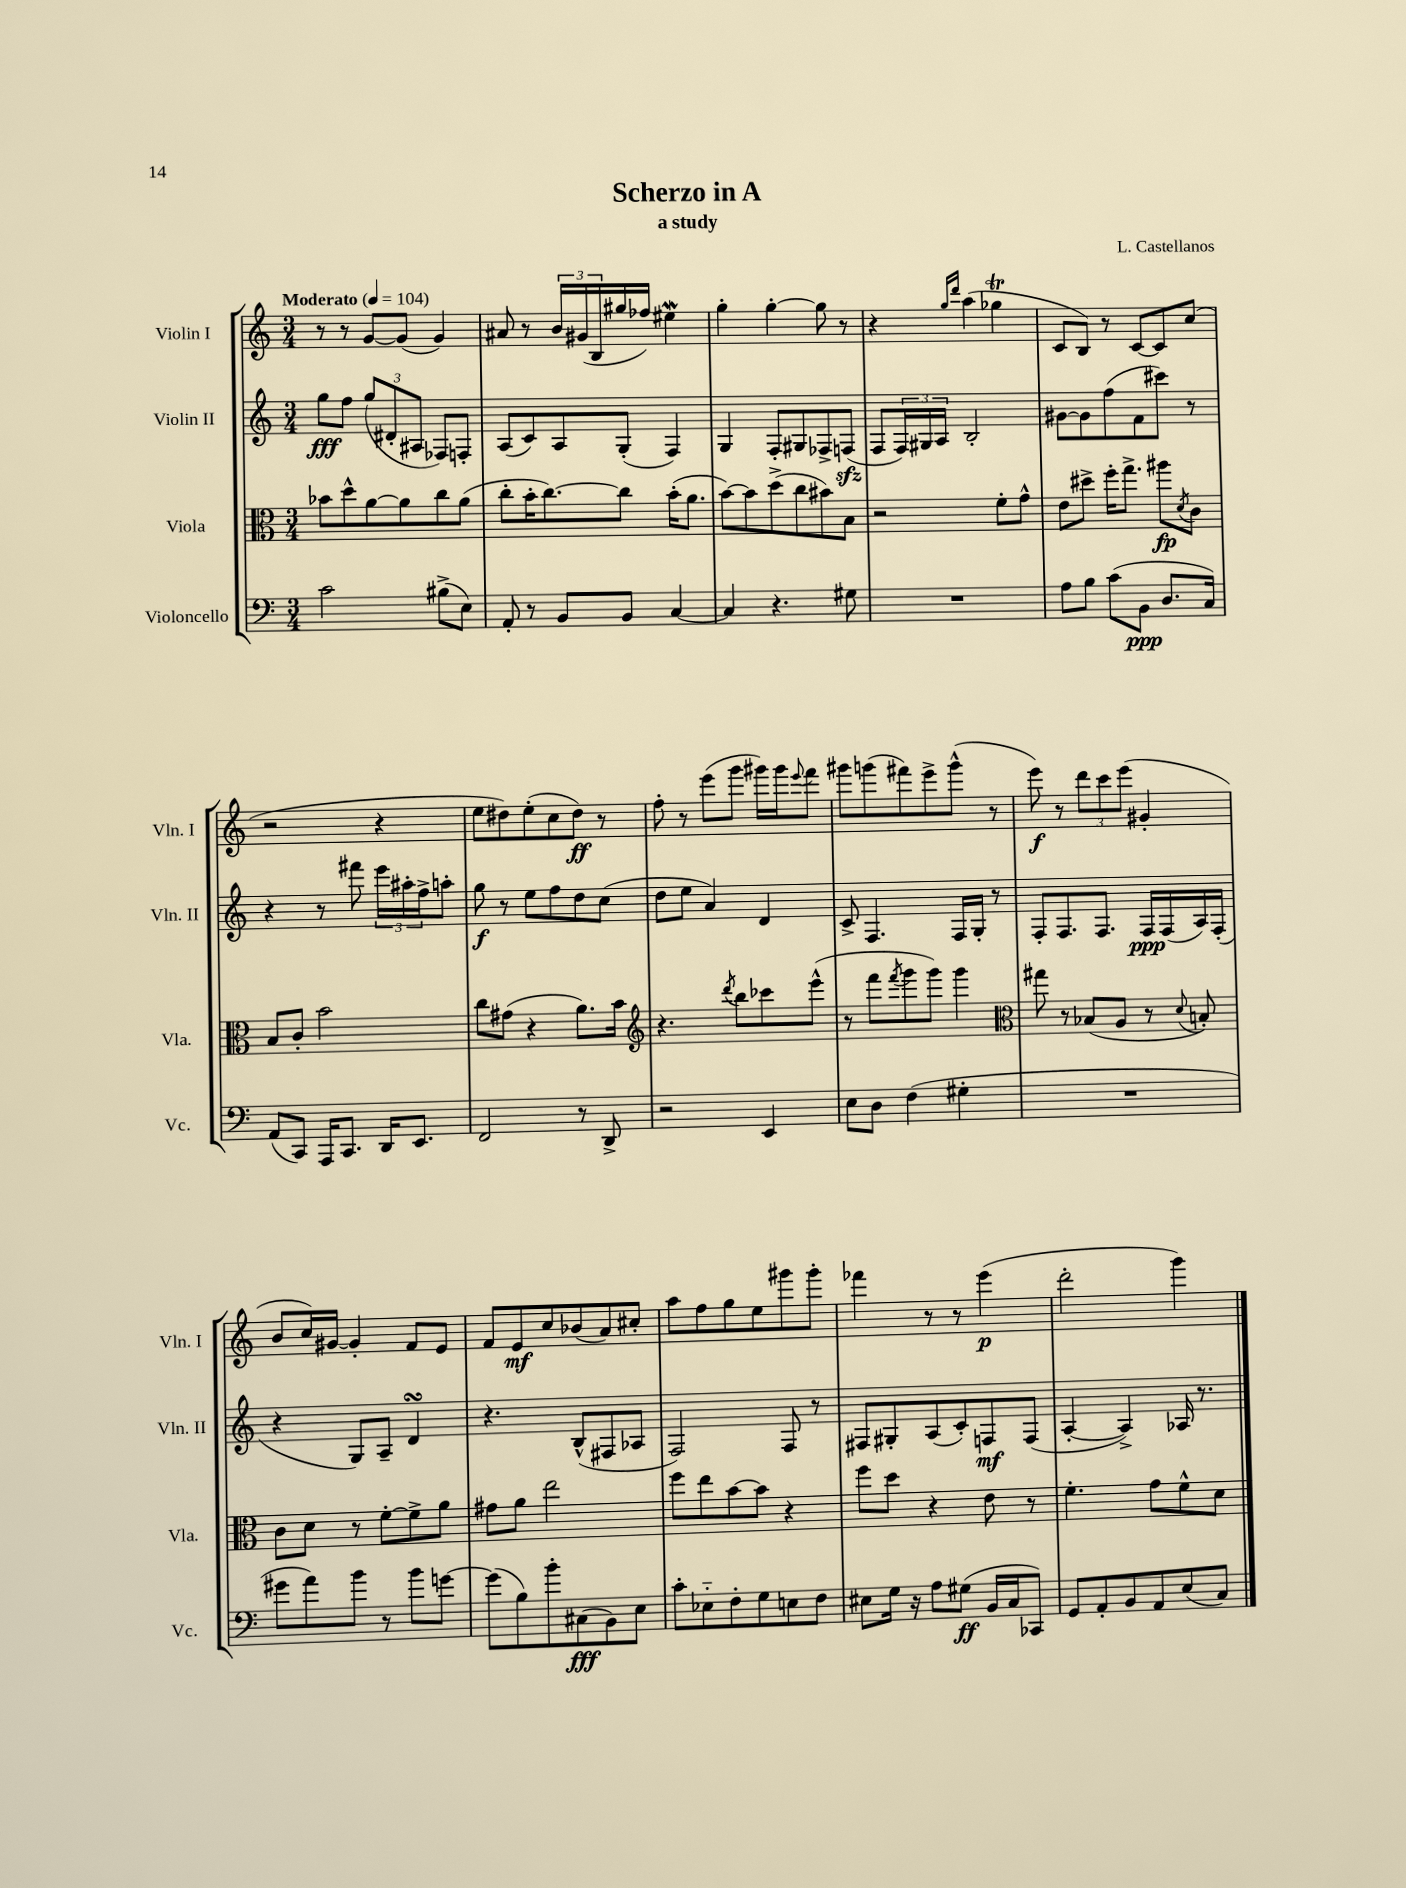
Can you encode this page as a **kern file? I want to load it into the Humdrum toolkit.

**kern	**dynam	**kern	**dynam	**kern	**dynam	**kern	**dynam
*part4	*part4	*part3	*part3	*part2	*part2	*part1	*part1
*staff4	*staff4	*staff3	*staff3	*staff2	*staff2	*staff1	*staff1
*I"Violoncello	*	*I"Viola	*	*I"Violin II	*	*I"Violin I	*
*I'Vc.	*	*I'Vla.	*	*I'Vln. II	*	*I'Vln. I	*
*clefF4	*	*clefC3	*	*clefG2	*	*clefG2	*
*k[]	*	*k[]	*	*k[]	*	*k[]	*
*M3/4	*	*M3/4	*	*M3/4	*	*M3/4	*
*MM104	*	*MM104	*	*MM104	*	*MM104	*
=1	=1	=1	=1	=1	=1	=1	=1
!	!	!	!	!	!	!LO:TX:a:B:t=Moderato	!
2c\	.	8b-X\L	.	8gg\L	fff	8r	.
.	.	8dd^^\	.	8ff\J	.	8r	.
.	.	[8a\	.	(12gg/L	.	[8g/L	.
.	.	.	.	12d#X'/	.	.	.
.	.	8a\]	.	.	.	(8g/J]	.
.	.	.	.	12A#X/J	.	.	.
(8B#X^\L	.	8cc\	.	8F-X/L)	.	4g/)	.
8E\J)	.	(8a\J	.	8Fn'/J	.	.	.
=2	=2	=2	=2	=2	=2	=2	=2
8AA'/	.	8cc'\L	.	(8A/L	.	8a#X/	.
8r	.	16b'\K	.	8c/)	.	8r	.
.	.	[8.cc\)	.	.	.	.	.
8BB/L	.	.	.	8A/	.	24b/LL	.
.	.	.	.	.	.	(24g#X/	.
.	.	.	.	.	.	24B/	.
8BB/J	.	8cc\J]	.	(8G'/J	.	16gg#X/	.
.	.	.	.	.	.	16ff-X/JJ)	.
[4C/	.	(16b'\KL	.	4F/)	.	4ee#XW\	.
.	.	8.a\J	.	.	.	.	.
=3	=3	=3	=3	=3	=3	=3	=3
4C/]	.	[8b\L)	.	4G/	.	4gg'\	.
.	.	8b\]	.	.	.	.	.
4.r	.	(8dd^\	.	8F'/L	.	[4gg'\	.
.	.	8cc\	.	8G#X/	.	.	.
.	.	8b#X\)	.	8F-X^/	.	8gg\]	.
8G#X\	.	8B\J	.	(8Fnzz/J	.	8r	.
=4	=4	=4	=4	=4	=4	=4	=4
2.r	.	2r	.	8F/L	.	4r	.
.	.	.	.	24F/L)	.	.	.
.	.	.	.	24G#X/	.	.	.
.	.	.	.	24A/JJ	.	.	.
.	.	.	.	.	.	16qqgg/LL	.
.	.	.	.	.	.	16qqddd/JJ	.
.	.	.	.	2B'/	.	(4aa\	.
.	.	8f'\L	.	.	.	4gg-XT\	.
.	.	8g^^\J	.	.	.	.	.
=5	=5	=5	=5	=5	=5	=5	=5
8A\L	.	8e\L	.	[8g#X\L	.	8c/L	.
8B\J	.	8dd#X^\J	.	8g#\]	.	8B/J)	.
(8c\L	.	16ff'\KL	.	(8ff\	.	8r	.
.	.	8.gg^\J	.	.	.	.	.
8BB\J	ppp	.	.	8f\	.	[8c/L	.
8.D/L	.	8aa#X\L	fp	8ccc#X\J)	.	8c/]	.
.	.	8qd/	.	.	.	.	.
.	.	8c\J	.	8r	.	(8cc/J	.
16C/Jk)	.	.	.	.	.	.	.
!!LO:LB:g=z
=6	=6	=6	=6	=6	=6	=6	=6
(8AA/L	.	8B/L	.	4r	.	2r	.
8CC/J)	.	8c'/J	.	.	.	.	.
16AAA/KL	.	2b\	.	8r	.	.	.
8.CC/J	.	.	.	.	.	.	.
.	.	.	.	8fff#X\	.	.	.
16DD/KL	.	.	.	24eee\LL	.	4r	.
.	.	.	.	24aa#X'\	.	.	.
8.EE/J	.	.	.	.	.	.	.
.	.	.	.	24ff^\J	.	.	.
.	.	.	.	8aan'\J	.	.	.
=7	=7	=7	=7	=7	=7	=7	=7
2FF/	.	8cc\L	.	8gg\	f	8ee\L	.
.	.	(8g#X\J	.	8r	.	8dd#X\)	.
.	.	4r	.	8ee\L	.	(8ee'\	.
.	.	.	.	8ff\	.	8cc\	.
8r	.	8.a\L)	.	8dd\	.	8dd#\J)	ff
8DD^/	.	.	.	(8cc\J	.	8r	.
.	.	16b\Jk	.	.	.	.	.
=8	=8	=8	=8	=8	=8	=8	=8
*	*	*clefG2	*	*	*	*	*
2r	.	4.r	.	8dd\L	.	8ff'\	.
.	.	.	.	8ee\J	.	8r	.
.	.	.	.	4a/)	.	(8eee\L	.
.	.	8qddd/	.	.	.	.	.
.	.	8bb\L	.	.	.	8ggg\J	.
4EE/	.	8ccc-X\	.	4d/	.	16ggg#X\LL)	.
.	.	.	.	.	.	16ggg#\J	.
.	.	.	.	.	.	8qqeee/	.
.	.	(8eee^^\J	.	.	.	8fff\J	.
=9	=9	=9	=9	=9	=9	=9	=9
8E\L	.	8r	.	8c^/	.	8ggg#X\L	.
8D\J	.	8fff\L	.	4.F/	.	(8gggn\	.
.	.	8qfff/	.	.	.	.	.
(4F\	.	8ggg\	.	.	.	8fff#X\)	.
.	.	8ggg\J)	.	.	.	8eee^\	.
4G#X'\	.	4ggg\	.	16F/LL	.	(8ggg^^\J	.
.	.	.	.	16G'/JJ	.	.	.
.	.	.	.	8r	.	8r	.
=10	=10	=10	=10	=10	=10	=10	=10
*	*	*clefC3	*	*	*	*	*
2.r	.	8gg#X\	.	8F'/L	.	8eee\)	f
.	.	8r	.	8.F/	.	8r	.
.	.	(8B-X/L	.	.	.	12ddd\L	.
.	.	.	.	8.F/J	.	.	.
.	.	.	.	.	.	12ccc\	.
.	.	8A/J	.	.	.	.	.
.	.	.	.	.	.	(12eee\J	.
.	.	8r	.	16F/LL	ppp	4g#X'/	.
.	.	.	.	(16F/	.	.	.
.	.	8qqd/	.	.	.	.	.
.	.	8Bn'/)	.	16A/)	.	.	.
.	.	.	.	(16F'/JJ	.	.	.
!!LO:LB:g=z
=11	=11	=11	=11	=11	=11	=11	=11
8g#X\L	.	8c\L	.	4r	.	8b/L	.
8a\)	.	8d\J	.	.	.	16cc/L)	.
.	.	.	.	.	.	[16g#X/JJ	.
8b\J	.	8r	.	8G/L)	.	4g#'/]	.
8r	.	[8f'\L	.	8A~/J	.	.	.
8b\L	.	8f^\]	.	4dsSSS/	.	8f/L	.
[8gn\J	.	8a\J	.	.	.	8e/J	.
=12	=12	=12	=12	=12	=12	=12	=12
(8g\L]	.	8g#X\L	.	4.r	.	8f/L	.
8B\)	.	8a\J	.	.	.	8e/	mf
8b'\	.	2ee\	.	.	.	8cc/	.
(8C#X\	fff	.	.	(8B^^/L	.	(8b-X/	.
8BB\)	.	.	.	8F#X/	.	8a/)	.
8E\J	.	.	.	8A-X/J	.	8cc#X'/J	.
=13	=13	=13	=13	=13	=13	=13	=13
8c'\L	.	8ff\L	.	2F/)	.	8aa\L	.
8E-X\	.	8ee\	.	.	.	8ff\	.
8F'\	.	[8b\	.	.	.	8gg\	.
8G\	.	8b\J]	.	.	.	8ee\	.
8En\	.	4r	.	8F/	.	8ggg#X\	.
8F\J	.	.	.	8r	.	8ggg#'\J	.
=14	=14	=14	=14	=14	=14	=14	=14
8E#X\L	.	8ff\L	.	8F#X/L	.	4fff-X\	.
16G\Jk	.	8dd\J	.	8G#X'/	.	.	.
16r	.	.	.	.	.	.	.
8A\L	.	4r	.	(8A/	.	8r	.
(8G#X\J	ff	.	.	8c'/)	.	8r	.
16BB/LL	.	8e\	.	8Fn/	mf	(4eee\	p
16C/J	.	.	.	.	.	.	.
8CC-X/J)	.	8r	.	(8F/J	.	.	.
=15	=15	=15	=15	=15	=15	=15	=15
8GG/L	.	4.f'\	.	[4A'/	.	2ddd'\	.
8AA'/	.	.	.	.	.	.	.
8BB/	.	.	.	4A^/])	.	.	.
8AA/	.	8g\L	.	.	.	.	.
(8E/	.	8f^^\	.	16A-X/	.	4ggg\)	.
.	.	.	.	8.r	.	.	.
8C/J)	.	8d\J	.	.	.	.	.
==	==	==	==	==	==	==	==
*-	*-	*-	*-	*-	*-	*-	*-
